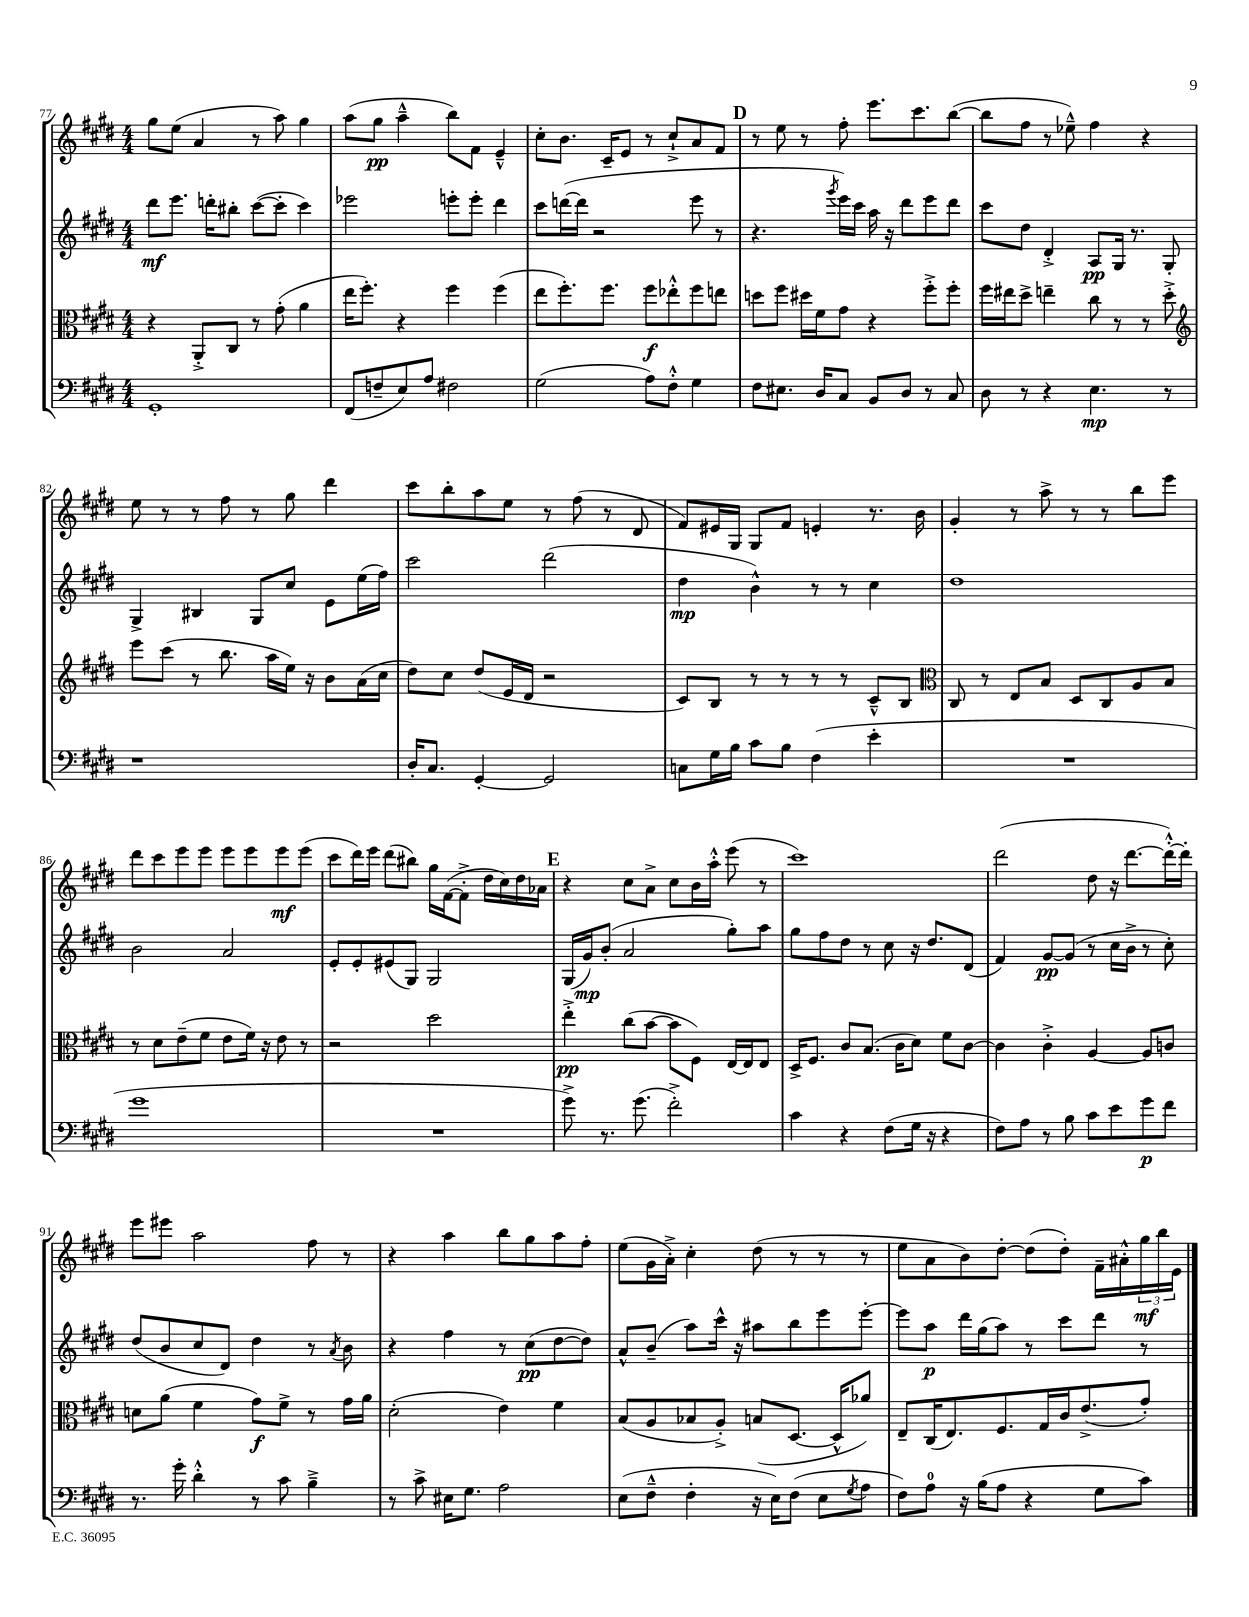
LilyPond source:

<<
\new StaffGroup <<
\new Staff = "s0" {
    \clef treble \key e \major \numericTimeSignature \time 4/4
    gis''8 e''8( a'4 r8 a''8) gis''4 |
    a''8( gis''8\pp a''4---^ b''8) fis'8 e'4---^ |
    cis''8-. b'8. cis'16-- e'8 r8 cis''8-!-> a'8 fis'8 |
    \mark \markup { \bold "D" } r8 e''8 r8 fis''8-. e'''8. cis'''8. b''8~( |
    b''8 fis''8 r8 ees''8---^) fis''4 r4 |
    e''8 r8 r8 fis''8 r8 gis''8 dis'''4 |
    cis'''8 b''8-. a''8 e''8 r8 fis''8( r8 dis'8 |
    fis'8) eis'16 gis16 gis8 fis'8 e'4-. r8. b'16 |
    gis'4-. r8 a''8-> r8 r8 b''8 e'''8 |
    dis'''8 cis'''8 e'''8 e'''8 e'''8 e'''8 e'''8\mf e'''8( |
    cis'''8 dis'''16) e'''16 dis'''8( bis''8) gis''16 fis'16~( fis'8-.-> dis''16 cis''16) dis''16 aes'16 |
    \mark \markup { \bold "E" } r4 cis''8 a'8-> cis''8 b'16 a''16-.-^ e'''8( r8 |
    cis'''1) |
    dis'''2( dis''8 r16 dis'''8.~ dis'''16~-.-^) dis'''16-. |
    e'''8 eis'''8 a''2 fis''8 r8 |
    r4 a''4 b''8 gis''8 a''8 fis''8-. |
    e''8( gis'16 a'16-.->) cis''4-. dis''8( r8 r8 r8 |
    e''8 a'8 b'8) dis''8~-. dis''8( dis''8-.) fis'16-- ais'16-.-^ \tuplet 3/2 { gis''16\mf b''16 e'16 } \bar "|." |
}
\new Staff = "s1" {
    \clef treble \key e \major \numericTimeSignature \time 4/4
    dis'''8\mf e'''8. d'''16-. bis''8-. cis'''8~( cis'''8-. cis'''4) |
    ees'''2 e'''8-. e'''8-. dis'''4 |
    cis'''8 d'''16~( d'''16 r2 e'''8 r8 |
    \mark \markup { \bold "D" } r4. \acciaccatura { gis'''8 } e'''16) cis'''16 a''16 r16 dis'''8 e'''8 dis'''8 |
    cis'''8 dis''8 dis'4-.-> a8\pp gis16 r8. gis8-. |
    gis4-> bis4 gis8 cis''8 e'8 e''16( fis''16) |
    cis'''2 dis'''2( |
    dis''4\mp b'4-^) r8 r8 cis''4 |
    dis''1 |
    b'2 a'2 |
    e'8-. e'8-. eis'8( gis8) gis2 |
    \mark \markup { \bold "E" } gis16( gis'16\mp) b'8-.( a'2 gis''8-.) a''8 |
    gis''8 fis''8 dis''8 r8 cis''8 r16 dis''8. dis'8( |
    fis'4) gis'8~\pp gis'8( r8 cis''16 b'16-> r8 cis''8-.) |
    dis''8( b'8 cis''8 dis'8) dis''4 r8 \acciaccatura { a'8 } b'8 |
    r4 fis''4 r8 cis''8\pp( dis''8~ dis''8) |
    a'8-^ b'8--( a''8) cis'''16-^ r16 ais''8 b''8 e'''8 e'''8~-. |
    e'''8 a''8\p dis'''16 gis''16( a''8) r8 cis'''8 dis'''8 r8 \bar "|." |
}
\new Staff = "s2" {
    \clef alto \key e \major \numericTimeSignature \time 4/4
    r4 a,8-.-> cis8 r8 gis'8-.( a'4 |
    e''16 fis''8.-.) r4 fis''4 fis''4( |
    e''8 fis''8.-.) fis''8. fis''8\f ees''8-.-^ fis''8 e''8 |
    \mark \markup { \bold "D" } d''8 fis''8 dis''16 fis'16 gis'8 r4 fis''8-.-> fis''8-. |
    fis''16 eis''16 dis''8-> e''4-- cis''8 r8 r8 dis''8-.-> |
    \clef treble e'''8 cis'''8( r8 b''8. a''16 e''16) r16 b'8 a'16( cis''16 |
    dis''8) cis''8 dis''8( e'16 dis'16 r2 |
    cis'8) b8 r8 r8 r8 r8 cis'8---^ b8 |
    \clef alto cis8 r8 e8 b8 dis8 cis8 a8 b8 |
    r8 dis'8 e'8--( fis'8 e'8 fis'16) r16 e'8 r8 |
    r2 dis''2 |
    \mark \markup { \bold "E" } e''4-.->\pp cis''8( b'8~ b'8 fis8) e16~ e16 e8 |
    dis16-> fis8. cis'8 b8.( cis'16 dis'8) fis'8 cis'8~ |
    cis'4 cis'4-.-> a4~ a8 c'8 |
    d'8 a'8( fis'4 gis'8\f) fis'8-> r8 gis'16 a'16 |
    dis'2-.( e'4) fis'4 |
    b8( a8 bes8 a8-.->) b8( dis8.~ dis16-^ aes'8) |
    e8-- cis16( e8.) fis8. gis16 cis'16 e'8.->( gis'8-.) \bar "|." |
}
\new Staff = "s3" {
    \clef bass \key e \major \numericTimeSignature \time 4/4
    gis,1-. |
    fis,8( f8-- e8) a8 fis2 |
    gis2( a8) fis8-.-^ gis4 |
    \mark \markup { \bold "D" } fis8 eis8. dis16 cis8 b,8 dis8 r8 cis8 |
    dis8 r8 r4 e4.\mp r8 |
    r1 |
    dis16-. cis8. gis,4~-. gis,2 |
    c8 gis16 b16 cis'8 b8 fis4( e'4-. |
    R1 |
    gis'1 |
    R1 |
    \mark \markup { \bold "E" } gis'8->) r8. gis'8.( fis'2-.->) |
    cis'4 r4 fis8( gis16 r16 r4 |
    fis8) a8 r8 b8 cis'8 e'8 gis'8\p fis'8 |
    r8. gis'16-. dis'4-.-^ r8 cis'8 b4---> |
    r8 cis'8-> eis16 gis8. a2 |
    e8( fis8---^ fis4-. r16 e16) fis8( e8 \acciaccatura { gis8 } a8 |
    fis8) a8-0 r16 b16( a8 r4 gis8 cis'8) \bar "|." |
}
>>
>>
\layout { \context { \Score currentBarNumber = #77 } }
